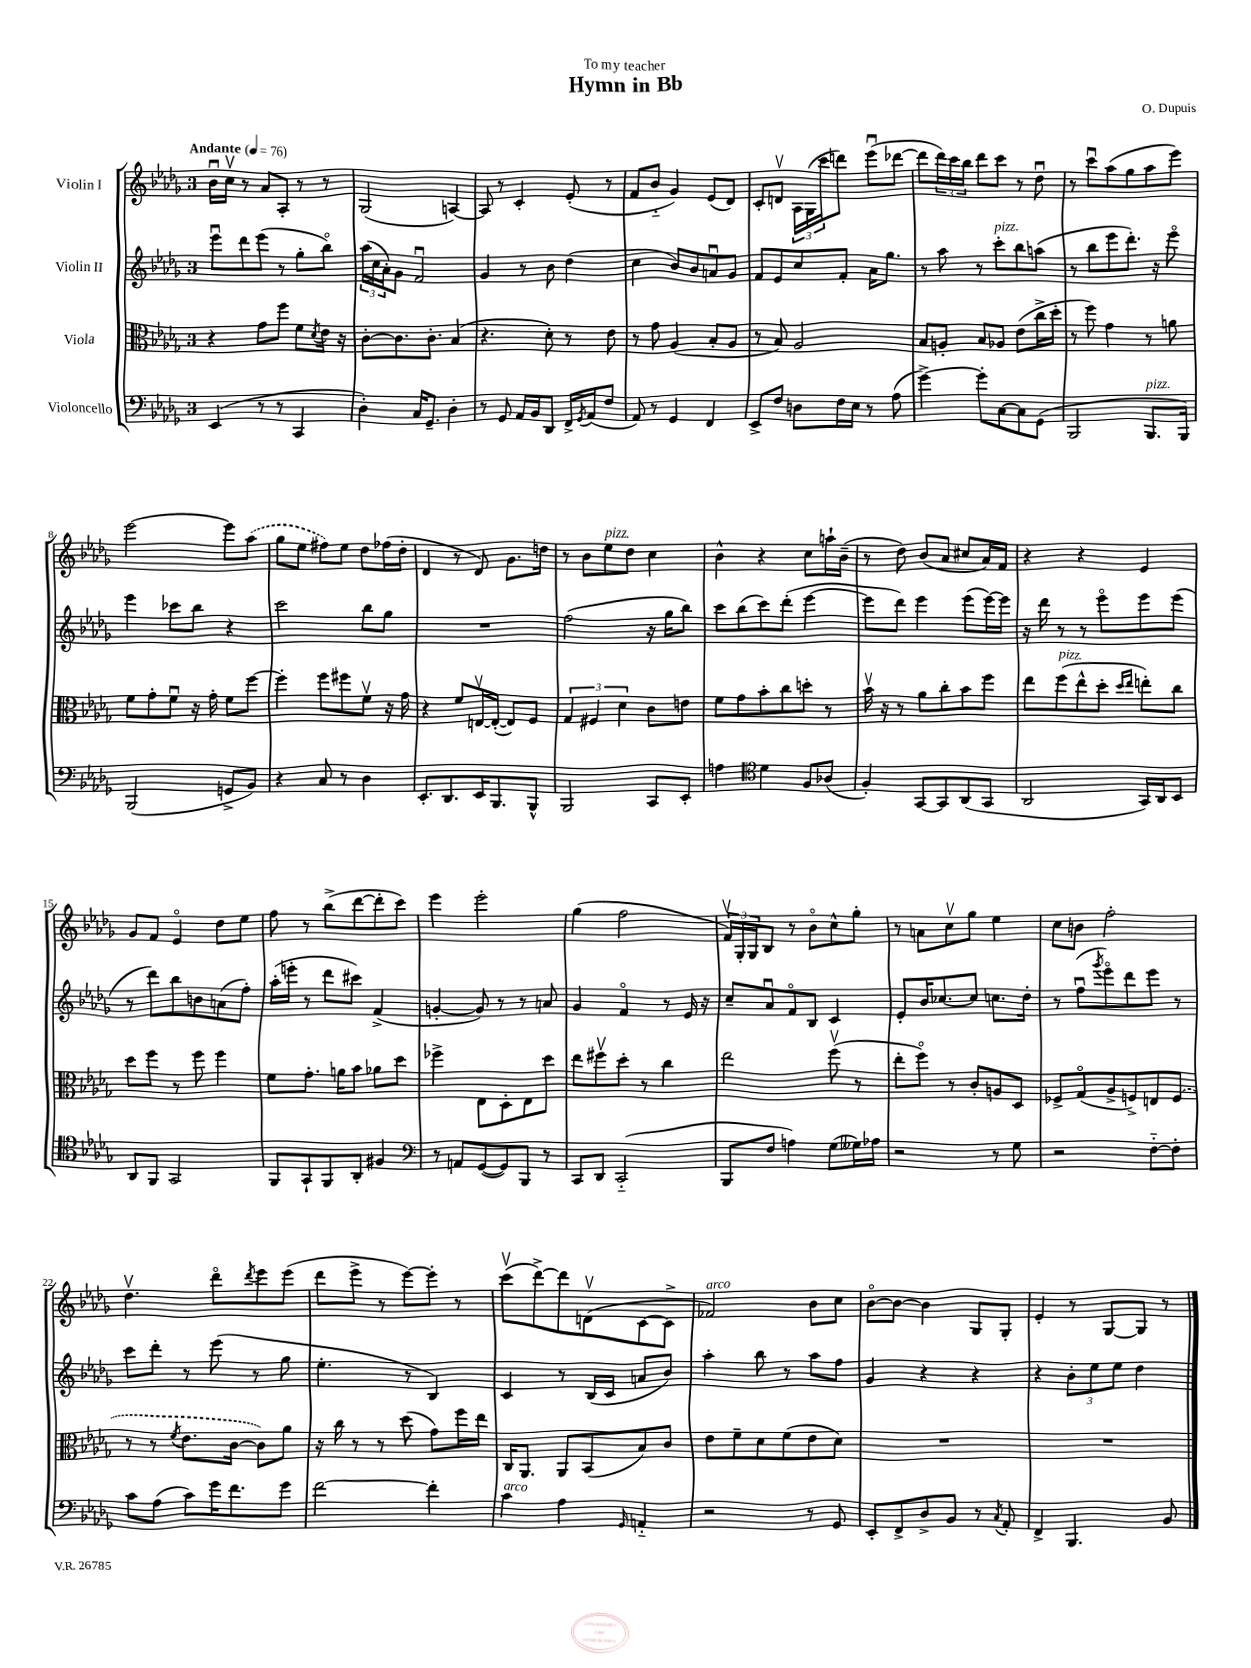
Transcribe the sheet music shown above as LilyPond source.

\header { title = "Hymn in Bb" composer = "O. Dupuis" dedication = "To my teacher" }
<<
\new StaffGroup <<
\new Staff = "s0" \with { instrumentName = "Violin I" } {
    \clef treble \key des \major \once \override Staff.TimeSignature.style = #'single-digit \time 3/4 \tempo "Andante" 4 = 76
    bes'16\downbow c''16\upbow r8 aes'8 aes8-. r8 r8 |
    ges2( a4~) |
    a8 r8 c'4-. ees'8-.( r8 |
    f'8 bes'8-_ ges'4) ees'8( des'8) |
    c'8-. d'8\upbow \tuplet 3/2 { aes16 ges16( c'''16 } d'''8) ees'''8\downbow( des'''8~ |
    des'''8 \tuplet 3/2 { des'''16) c'''16 bes''16 } des'''8 c'''8 r8 des''8\downbow |
    r8 c'''8\downbow aes''8( ges''8 aes''8 ees'''8) |
    ees'''2~ ees'''8 \once \slurDashed aes''8( |
    ges''8 ees''8 fis''8) ees''8 des''8 fes''16( des''16-. |
    des'4 r8 des'8) ges'8. d''16 |
    r8 bes'8 ees''8^\markup { \italic "pizz." } des''8 c''4 |
    bes'4-^ r4 c''8 a''16-! bes'16--( |
    r8 des''8) bes'8( aes'8 cis''8 aes'16) f'16 |
    r4 r4 ees'4 |
    ges'8 f'8 ees'4\flageolet des''8 ees''8 |
    f''8 r8 bes''8->( des'''8~ des'''8-. c'''8) |
    ees'''4 ees'''2-. |
    ges''4( f''2 |
    \tuplet 3/2 { f'16\upbow) ges16-. ges16 } bes8 r8 bes'8\flageolet c''8-^ ges''8-. |
    r8 a'8 c''8\upbow ges''8 ees''4 |
    c''8 b'8 f''2-. |
    des''4.\upbow des'''8\flageolet \acciaccatura { des'''8 } ees'''8 ees'''8( |
    des'''8 ees'''8-> r8 ees'''8~) ees'''8-. r8 |
    c'''8\upbow( des'''8~->) des'''8 d'8\upbow( c'8~ c'8-> |
    fes'2^\markup { \italic "arco" }) bes'8 c''8 |
    bes'8~\flageolet bes'8~ bes'4 ges8 ges8-. |
    ees'4-. r8 ges8~ ges8 r8 \bar "|." |
}
\new Staff = "s1" \with { instrumentName = "Violin II" } {
    \clef treble \key des \major \once \override Staff.TimeSignature.style = #'single-digit \time 3/4
    ees'''8\downbow des'''8 ees'''8( r8 ges''8-. bes''8\flageolet) |
    \tuplet 3/2 { aes''16( c''16 aes'16-.) } ges'8 f'2\downbow |
    ges'4 r8 bes'8 des''4( |
    c''4 bes'8) bes'8 a'8\downbow ges'8 |
    f'8 ees'8 c''8 f'8-. aes'16 ges''8. |
    r8 aes''8 r8 c'''8-.^\markup { \italic "pizz." } bes''8 a''8( |
    r8 bes''8 ees'''8 des'''8.-.) r16 ees'''8\flageolet |
    ees'''4 ces'''8 bes''8 r4 |
    c'''2 bes''8 ges''8 |
    R2. |
    f''2( r16 ges''16 bes''8) |
    c'''8 bes''8( c'''8) des'''8-.( ees'''4~ |
    ees'''8 des'''8) ees'''4 ees'''8( ees'''16~) ees'''16 |
    r16 des'''16 r8 r8 ees'''8\flageolet ees'''8 ees'''8( |
    r8 des'''8) bes''8 b'8 a'8( f''8-.) |
    aes''16-.( e'''16-. r8 des'''8 cis'''8) f'4->( |
    g'4~-. g'8) r8 r8 a'8 |
    ges'4 f'4\flageolet r8 ees'16 r16 |
    c''8-- aes'8\downbow f'8\flageolet bes8 c'4 |
    ees'8-. bes'16 ces''8.~ ces''8 c''8. des''16-. |
    r8 f''8\downbow( \acciaccatura { ges'''8 } ees'''8\flageolet) des'''8 ees'''8 r8 |
    c'''8 des'''8-. r8 ees'''8( r8 ges''8 |
    ees''4.-. r8 bes4) |
    c'4 r8 bes16( c'16 a'8 bes'8) |
    aes''4-. bes''8 r8 aes''8 f''8 |
    ges'4 r4 r4 |
    r4 \tuplet 3/2 { bes'8-. ees''8 ees''8 } des''4 \bar "|." |
}
\new Staff = "s2" \with { instrumentName = "Viola" } {
    \clef alto \key des \major \once \override Staff.TimeSignature.style = #'single-digit \time 3/4
    r4 ges'8 f''8 f'8 \acciaccatura { des'8 } ees'16 r16 |
    c'8~-. c'8. c'8.-. bes4( |
    r4. des'8-.) r8 ees'8 |
    r8 ges'8 aes4( bes8-. aes8 |
    r8 bes8) aes2 |
    bes8 a8-. bes8 aes8 ees'8( c''16-> des''16-. |
    r8 f''8) ges'4 r8 a'8 |
    f'8 ges'8-. f'8\downbow r16 ges'16-. f'8 f''8~ |
    f''4-. f''8 fis''8 f'8\upbow r16 ges'16 |
    r4 f'8 e16~\upbow e16~-.( e8) f8 |
    \tuplet 3/2 { ges4 fis4 des'4 } c'8 e'8 |
    f'8 ges'8 bes'8-. c''8 d''8-. r8 |
    bes'16\upbow r16 r8 aes'8 c''8-. bes'8 f''8 |
    ees''8 f''8^\markup { \italic "pizz." }( ees''8-^ des''8-. \grace { des''16 ees''16 } e''8-.) c''8 |
    des''8 f''8 r8 f''8 f''4 |
    f'8 ges'8.-. a'16 bes'8 aes'8 des''8 |
    fes''4-> ees8 des8-. ees8 des''8 |
    ees''8 fis''8\upbow des''8-. r8 c''4 |
    ees''2 f''8\upbow( r8 |
    ees''8-. f''8\flageolet) r8 c'8-. a8 des8 |
    fes8-> ges8\flageolet( aes8-> f8->) e8 \once \slurDashed f8( |
    r8 r8 \acciaccatura { f'8 } ees'8. c'16~ c'8) aes'8 |
    r16 c''16 r8 r8 des''8( ges'8) f''16 ees''16 |
    c16 aes,8. aes,8 bes,8( bes8) c'8 |
    ees'8 f'8-- des'8 f'8( ees'8 des'8) |
    R2. |
    R2. \bar "|." |
}
\new Staff = "s3" \with { instrumentName = "Violoncello" } {
    \clef bass \key des \major \once \override Staff.TimeSignature.style = #'single-digit \time 3/4
    ees,4( r8 r8 c,4 |
    des4-.) c16 ges,8.-- des4-. |
    r8 ges,8 aes,16 bes,16 des,8 f,16-> \acciaccatura { ges,8 } aes,16( f8 |
    aes,8) r8 ges,4 f,4 |
    ees,8-> f8 d8 f16 ees16 r8 aes8( |
    ges'4~->) ges'8-. c8~ c8 ges,8( |
    bes,,2 bes,,8.^\markup { \italic "pizz." } bes,,16) |
    bes,,2( g,8-> bes,8) |
    r4 c8 r8 des4 |
    ees,8.-. des,8. ees,16 bes,,8. bes,,8-^ |
    bes,,2 c,8 ees,8-. |
    a4 \clef tenor des'4 f8 aes8( |
    f4-.) ges,8~ ges,8 aes,8( ges,8 |
    aes,2 ges,16) aes,16 bes,8 |
    aes,8 f,8 ges,2 |
    f,8 ges,8-! f,8 aes,8-. fis4 |
    \clef bass r8 a,8 ges,8~( ges,8) bes,,8 r8 |
    c,8 des,8 c,2-_( |
    bes,,8 f8 a4) ges8( geses16) aes16 |
    r2 r8 ges8 |
    r2 f8~-_ f8-. |
    c'8 aes8( c'8) ges'16 f'8. ges'8 |
    f'2~ f'4-. |
    c'4^\markup { \italic "arco" } aes4 \grace { ges,16 } a,4-_ |
    r2 r8 ges,8 |
    ees,8-. f,8-> des8-> bes,8 r8 \acciaccatura { c8 } aes,8-. |
    f,4-> bes,,4. bes,8 \bar "|." |
}
>>
>>
